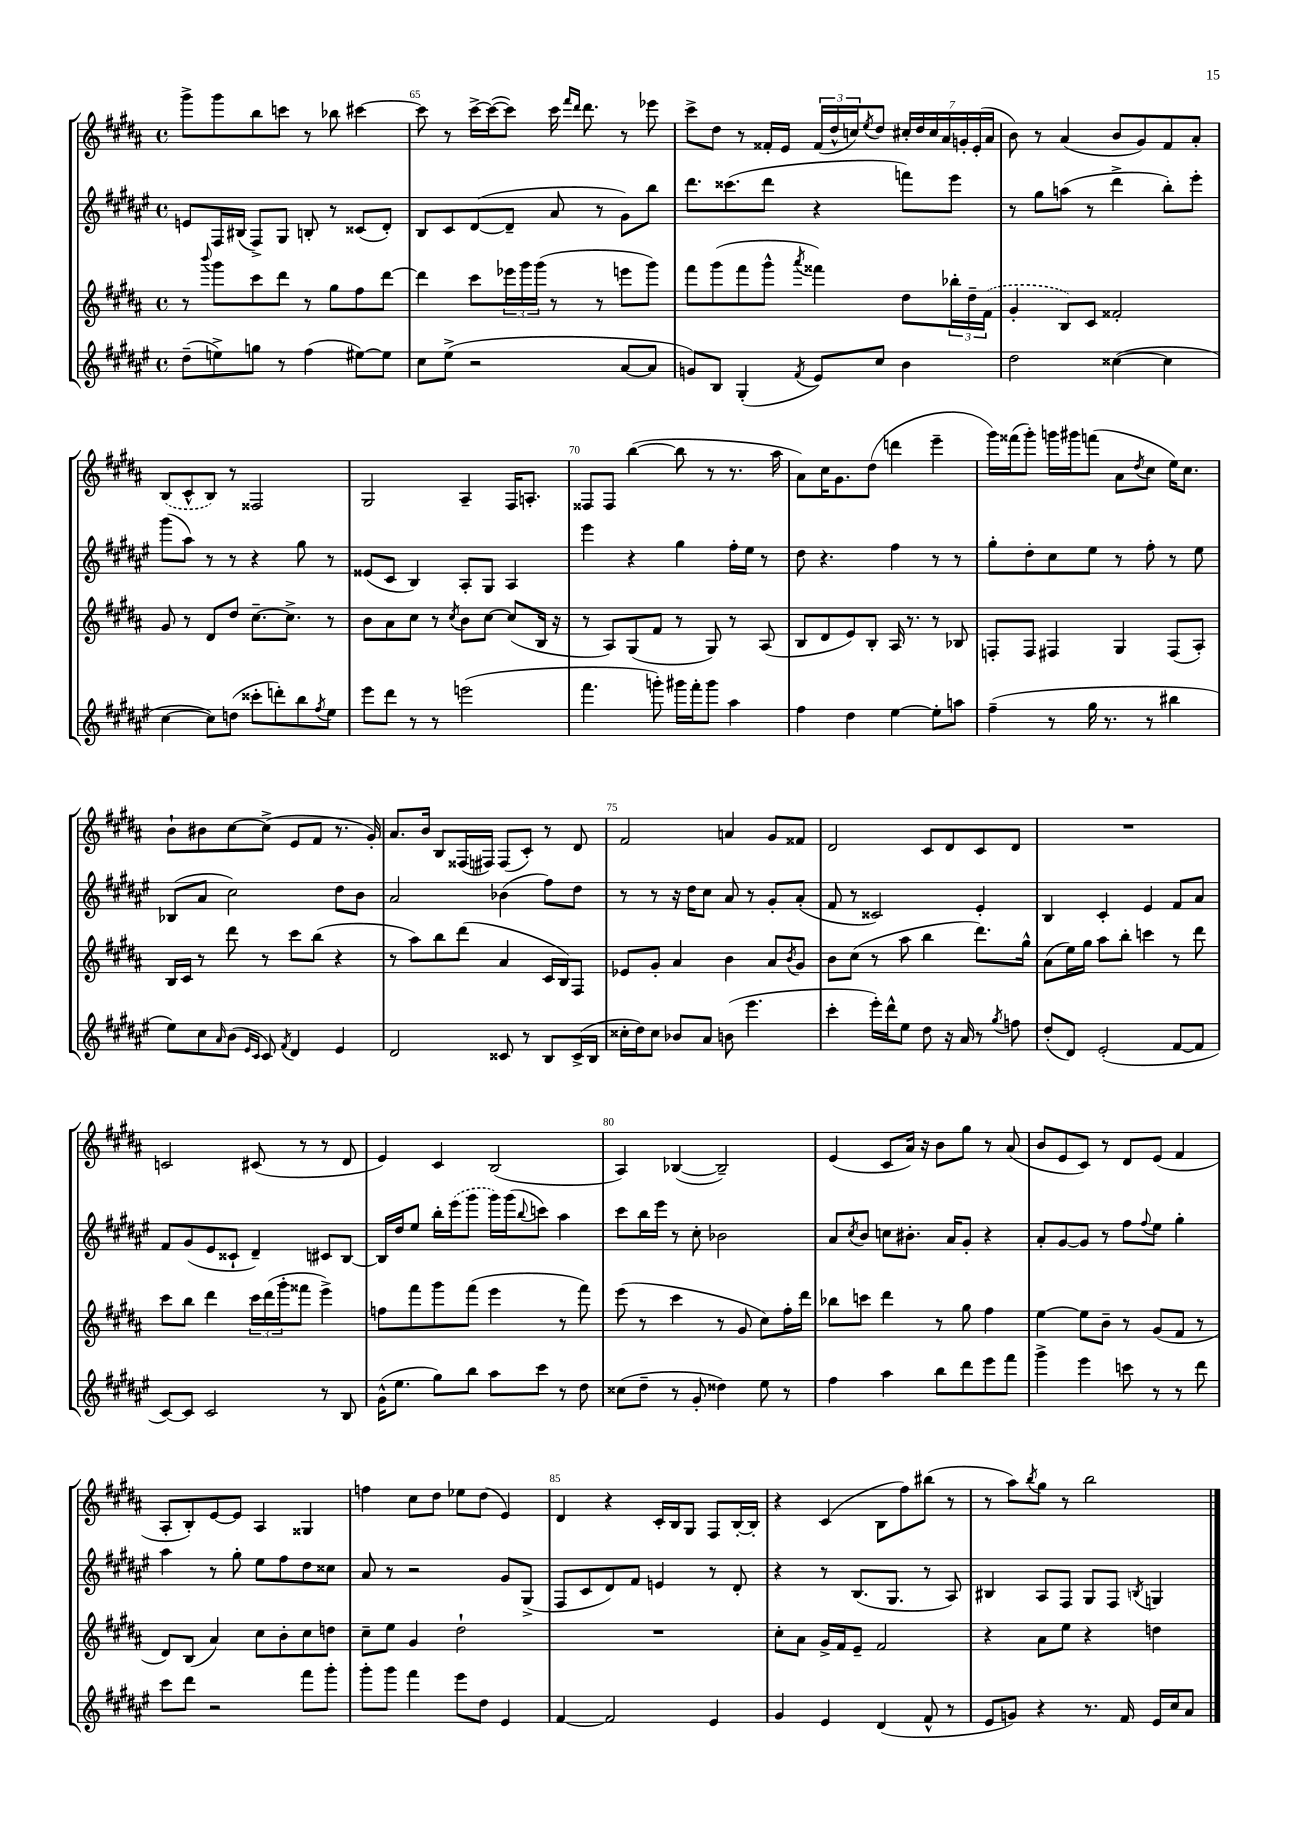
<<
\new StaffGroup <<
\new Staff = "s0" {
    \clef treble \key b \major \defaultTimeSignature \time 4/4
    gis'''8-> gis'''8 b''8 c'''8 r8 bes''8 cis'''4~ |
    cis'''8 r8 cis'''16~-> cis'''16~( cis'''8) cis'''16 \grace { fis'''16 dis'''16 } dis'''8. r8 ees'''8 |
    cis'''8-> dis''8 r8 fisis'16-. e'16 \tuplet 3/2 { fisis'16( dis''16-^ c''16) } \acciaccatura { e''8 } dis''8 \tuplet 7/4 { cis''16-. dis''16 cis''16 ais'16 g'16-. e'16-.( ais'16 } |
    b'8) r8 ais'4( b'8 gis'8) fis'8 ais'8-. |
    \once \slurDashed b8( cis'8-^ b8) r8 fisis2 |
    gis2 ais4-- fis16 a8.-. |
    fisis8 fisis8 b''4~( b''8 r8 r8. ais''16 |
    ais'8) cis''16 gis'8. dis''8( d'''4 e'''4-- |
    gis'''16) fisis'''16( gis'''8-.) g'''16 gis'''16 f'''8( ais'8 \acciaccatura { dis''8 } cis''8 e''16) cis''8. |
    b'8-! bis'8 cis''8~ cis''8->( e'8 fis'8 r8. gis'16-.) |
    ais'8. b'16 b8 fisis16( fis16) fis8( cis'8-.) r8 dis'8 |
    fis'2 a'4 gis'8 fisis'8 |
    dis'2 cis'8 dis'8 cis'8 dis'8 |
    R1 |
    c'2 cis'8( r8 r8 dis'8 |
    e'4) cis'4 b2( |
    ais4) bes4~( bes2--) |
    e'4( cis'8 ais'16) r16 b'8 gis''8 r8 ais'8( |
    b'8 e'8 cis'8) r8 dis'8 e'8( fis'4 |
    ais8-. b8-.) e'8~ e'8 ais4 gisis4 |
    f''4 cis''8 dis''8 ees''8 dis''8( e'4) |
    dis'4 r4 cis'16-. b16 gis8 fis8 b16~-. b16-. |
    r4 cis'4( b8 fis''8) bis''8( r8 |
    r8 ais''8) \acciaccatura { b''8 } gis''8 r8 b''2 \bar "|." |
}
\new Staff = "s1" {
    \clef treble \key fis \major \defaultTimeSignature \time 4/4
    e'8 fis16 bis16( fis8->) gis8 b8-. r8 cisis'8( dis'8-.) |
    b8 cis'8 dis'8~( dis'8-- ais'8 r8 gis'8) b''8 |
    dis'''8. cisis'''8.( dis'''8 r4 f'''8) eis'''8 |
    r8 gis''8 a''8( r8 dis'''4-> b''8-.) eis'''8-. |
    gis'''8( ais''8) r8 r8 r4 gis''8 r8 |
    eisis'8( cis'8 b4) ais8-. gis8 ais4 |
    eis'''4 r4 gis''4 fis''16-. eis''16 r8 |
    dis''8 r4. fis''4 r8 r8 |
    gis''8-. dis''8-. cis''8 eis''8 r8 fis''8-. r8 eis''8 |
    bes8( ais'8 cis''2) dis''8 b'8 |
    ais'2 bes'4( fis''8) dis''8 |
    r8 r8 r16 dis''16 cis''8 ais'8 r8 gis'8-. ais'8-.( |
    fis'8 r8 cisis'2) eis'4-. |
    b4 cis'4-. eis'4 fis'8 ais'8 |
    fis'8 gis'8( eis'8 cisis'8-! dis'4--) cis'8 b8~ |
    b16 dis''16 eis''8 b''16-. \once \slurDashed eis'''16( gis'''8 gis'''16) gis'''16( \appoggiatura { b''8 } c'''8) ais''4 |
    cis'''8 b''16 eis'''16 r8 cis''8-. bes'2 |
    ais'8 \acciaccatura { cis''8 } b'8 c''8 bis'8.-. ais'16 gis'8-. r4 |
    ais'8-. gis'8~ gis'8 r8 fis''8 \appoggiatura { fis''8 } eis''8 gis''4-. |
    ais''4 r8 gis''8-. eis''8 fis''8 dis''8 cisis''8 |
    ais'8 r8 r2 gis'8 gis8->( |
    fis8 cis'8 dis'8) fis'8 e'4 r8 dis'8-. |
    r4 r8 b8.( gis8. r8 ais8) |
    bis4 ais8 fis8 gis8 fis8 \acciaccatura { b8 } g4 \bar "|." |
}
\new Staff = "s2" {
    \clef treble \key b \major \defaultTimeSignature \time 4/4
    r8 \appoggiatura { b'''8 } gis'''8 cis'''8 dis'''8 r8 gis''8 fis''8 dis'''8~ |
    dis'''4 cis'''8 \tuplet 3/2 { ees'''16 gis'''16 gis'''16( } r8 r8 e'''8 gis'''8) |
    fis'''8 gis'''8( fis'''8 gis'''8-^ \acciaccatura { ais'''8 } fisis'''4) dis''8 \tuplet 3/2 { bes''16-. dis''16-- \once \slurDashed fis'16( } |
    gis'4-. b8) cis'8 fisis'2-. |
    gis'8 r8 dis'8 dis''8 cis''8.~-- cis''8.-> r8 |
    b'8 ais'8 cis''8 r8 \acciaccatura { cis''8 } b'8 cis''8~ cis''8( b16 r16 |
    r8 ais8) gis8( fis'8 r8 gis8) r8 ais8( |
    b8 dis'8 e'8) b8-. ais16 r8. r8 bes8 |
    f8-. f8 fis4 gis4 fis8( ais8-.) |
    b16 cis'16 r8 dis'''8 r8 cis'''8 b''8( r4 |
    r8 ais''8) b''8 dis'''8( ais'4 cis'16 b16) fis8 |
    ees'8 gis'8-. ais'4 b'4 ais'8 \acciaccatura { b'8 } gis'8 |
    b'8 cis''8( r8 ais''8 b''4 dis'''8.) gis''16-^ |
    ais'8( e''16) gis''16 ais''8 b''8-. c'''4 r8 dis'''8 |
    cis'''8 b''8 dis'''4 \tuplet 3/2 { cis'''16 dis'''16( gis'''16-. } fisis'''8 e'''4->) |
    f''8 fis'''8 gis'''8 fis'''8( e'''4 r8 fis'''8) |
    e'''8( r8 cis'''4 r8 gis'8 cis''8) fis''16-. dis'''16 |
    bes''8 c'''8 dis'''4 r8 gis''8 fis''4 |
    e''4~ e''8 b'8-- r8 gis'8( fis'8 r8 |
    dis'8) b8( ais'4) cis''8 b'8-. cis''8 d''8 |
    cis''8-- e''8 gis'4 dis''2-! |
    R1 |
    cis''8-. ais'8 gis'16-> fis'16 e'8-- fis'2 |
    r4 ais'8 e''8 r4 d''4 \bar "|." |
}
\new Staff = "s3" {
    \clef treble \key fis \major \defaultTimeSignature \time 4/4
    dis''8--( e''8->) g''8 r8 fis''4( eis''8~) eis''8 |
    cis''8 eis''8->( r2 ais'8~ ais'8 |
    g'8) b8 gis4-.( \acciaccatura { fis'8 } eis'8) cis''8 b'4 |
    dis''2 cisis''4~( cisis''4 |
    cis''4~ cis''8) d''8( cisis'''8-. d'''8-.) b''8 \acciaccatura { fis''8 } eis''8 |
    eis'''8 dis'''8 r8 r8 e'''2( |
    fis'''4. g'''8-.) gis'''16 fis'''16-. gis'''8 ais''4 |
    fis''4 dis''4 eis''4~ eis''8-. a''8 |
    fis''4--( r8 gis''16 r8. r8 bis''4 |
    eis''8) cis''8 \grace { ais'16 } b'8( \grace { eis'16 cis'16 } cis'8) \acciaccatura { fis'8 } dis'4 eis'4 |
    dis'2 cisis'8 r8 b8 cisis'16->( b16 |
    cisis''16-. dis''16) cisis''8 bes'8 ais'8 b'8( eis'''4. |
    cis'''4-. eis'''16-.) dis'''16-^ eis''8 dis''8 r16 ais'16 r8 \acciaccatura { gis''8 } f''8 |
    dis''8-.( dis'8) eis'2-.( fis'8~ fis'8 |
    cis'8~) cis'8 cis'2 r8 b8 |
    gis'16-^( eis''8. gis''8) b''8 ais''8 cis'''8 r8 dis''8 |
    cisis''8( dis''8-- r8 gis'8-. disis''4) eis''8 r8 |
    fis''4 ais''4 b''8 dis'''8 eis'''8 fis'''8 |
    gis'''4-> eis'''4 c'''8 r8 r8 dis'''8 |
    cis'''8 dis'''8 r2 fis'''8 gis'''8-. |
    gis'''8-. gis'''8 fis'''4 eis'''8 dis''8 eis'4 |
    fis'4~ fis'2 eis'4 |
    gis'4 eis'4 dis'4( fis'8-^ r8 |
    eis'8 g'8) r4 r8. fis'16 eis'16 cis''16 ais'8 \bar "|." |
}
>>
>>
\layout { \context { \Score currentBarNumber = #64 \override BarNumber.break-visibility = ##(#f #t #t) barNumberVisibility = #(every-nth-bar-number-visible 5) } }
